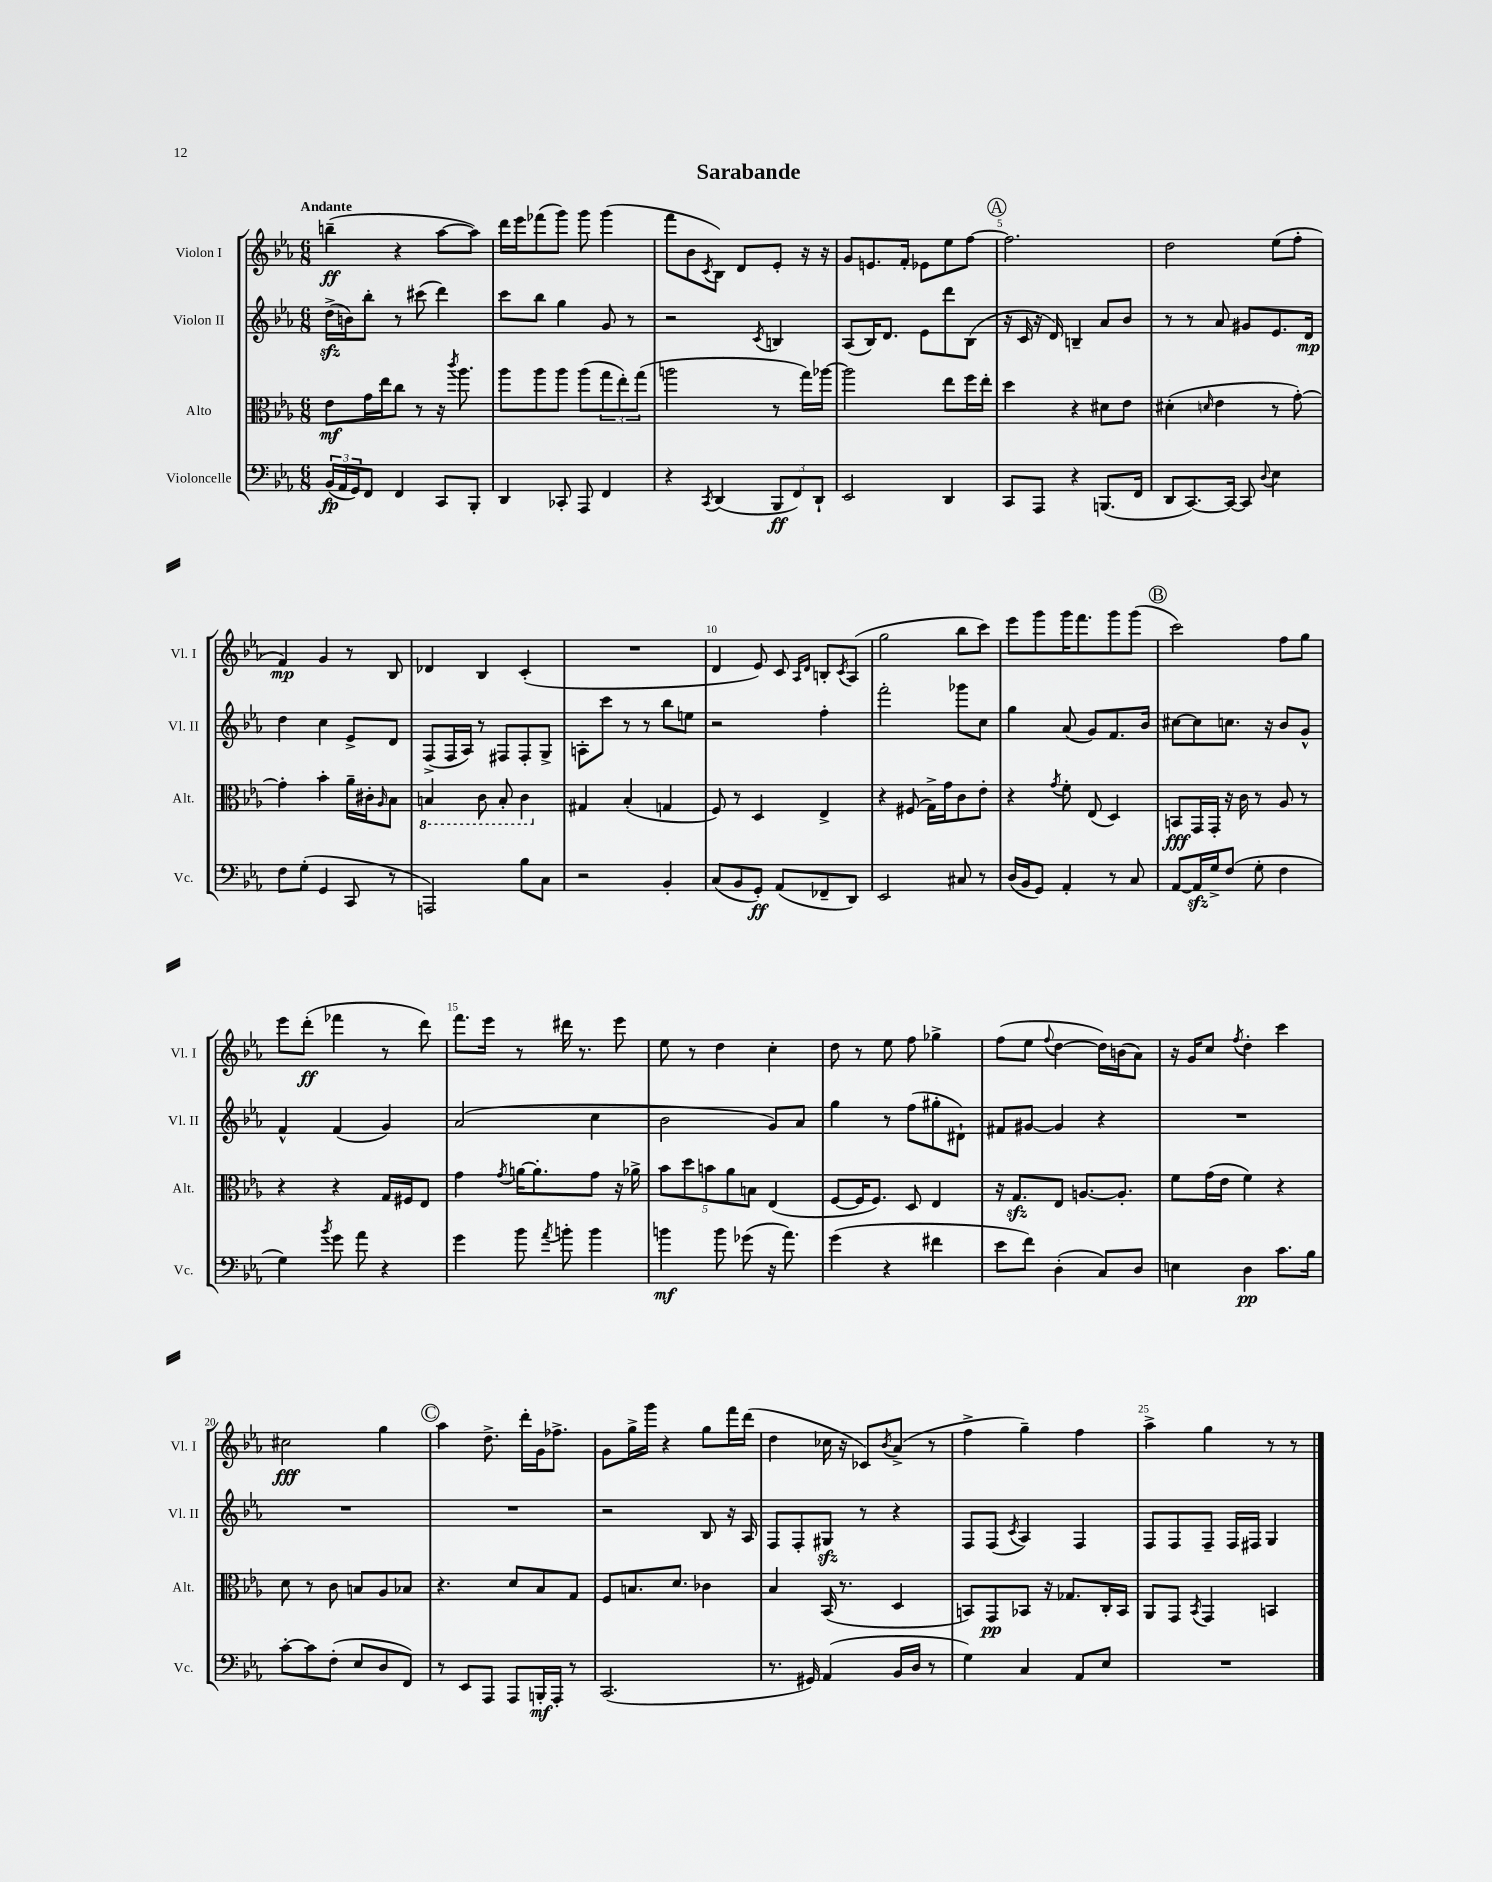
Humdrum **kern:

**kern	**dynam	**kern	**dynam	**kern	**dynam	**kern	**dynam
*part4	*part4	*part3	*part3	*part2	*part2	*part1	*part1
*staff4	*staff4	*staff3	*staff3	*staff2	*staff2	*staff1	*staff1
*I"Violoncelle	*	*I"Alto	*	*I"Violon II	*	*I"Violon I	*
*I'Vc.	*	*I'Alt.	*	*I'Vl. II	*	*I'Vl. I	*
*clefF4	*	*clefC3	*	*clefG2	*	*clefG2	*
*k[b-e-a-]	*	*k[b-e-a-]	*	*k[b-e-a-]	*	*k[b-e-a-]	*
*M6/8	*	*M6/8	*	*M6/8	*	*M6/8	*
=1	=1	=1	=1	=1	=1	=1	=1
!	!	!	!	!	!	!LO:TX:a:B:t=Andante	!
(24BB-/LL	fp	8e-\L	mf	(16ddzz^\LL	.	(4bbn~\	ff
24AA-/	.	.	.	.	.	.	.
.	.	.	.	16bn\J)	.	.	.
24GG/J)	.	.	.	.	.	.	.
8FF/J	.	16g\L	.	8bb-'\J	.	.	.
.	.	16ee-\J	.	.	.	.	.
4FF/	.	8cc\J	.	8r	.	4r	.
.	.	8r	.	(8ccc#X\	.	.	.
8CC/L	.	16r	.	4ddd\)	.	[8aa-\L	.
.	.	8qccc/	.	.	.	.	.
.	.	8.aa-\	.	.	.	.	.
8BBB-'/J	.	.	.	.	.	8aa-\J])	.
=2	=2	=2	=2	=2	=2	=2	=2
4DD/	.	8aa-\L	.	8ccc\L	.	16ddd\LL	.
.	.	.	.	.	.	16eee-\J	.
.	.	8aa-\	.	8bb-\J	.	(8fff-X\	.
8CC-X'/	.	8aa-\J	.	4gg\	.	8ggg\J)	.
8AAA-/	.	(8aa-\L	.	.	.	8ggg\	.
4FF/	.	12gg\	.	8g/	.	(4ggg\	.
.	.	12ee-'\)	.	.	.	.	.
.	.	.	.	8r	.	.	.
.	.	(12gg\J	.	.	.	.	.
=3	=3	=3	=3	=3	=3	=3	=3
4r	.	2aan\	.	2r	.	8fff\L	.
.	.	.	.	.	.	8b-\	.
8qCC/	.	.	.	.	.	8qc/	.
(4DD/	.	.	.	.	.	8B-\J)	.
.	.	.	.	.	.	8d/L	.
.	.	.	.	8qc/	.	.	.
12BBB-/L	ff	8r	.	4Bn/	.	8e-'/J	.
12FF/)	.	.	.	.	.	.	.
.	.	16gg\LL)	.	.	.	16r	.
12DD`/J	.	.	.	.	.	.	.
.	.	[16aa-X\JJ	.	.	.	16r	.
=4	=4	=4	=4	=4	=4	=4	=4
2EE-/	.	2aa-\]	.	(8A-/L	.	8g/L	.
.	.	.	.	16B-/K)	.	8.en/	.
.	.	.	.	8.d/J	.	.	.
.	.	.	.	.	.	16f'/Jk	.
.	.	.	.	8e-\L	.	8e-X\L	.
4DD/	.	8ee-\L	.	8ddd\	.	8ee-\	.
.	.	16ff\L	.	(8B-\J	.	[8ff\J	.
.	.	16ee-'\JJ	.	.	.	.	.
!!LO:REH:place=s1:t=A
=5	=5	=5	=5	=5	=5	=5	=5
8CC/L	.	4dd\	.	16r	.	2.ff\]	.
.	.	.	.	16c/	.	.	.
8AAA-/J	.	.	.	16r	.	.	.
.	.	.	.	16d/)	.	.	.
4r	.	4r	.	4Bn~/	.	.	.
(8.BBBn/L	.	8d#X\L	.	8a-/L	.	.	.
.	.	8e-\J	.	8b-/J	.	.	.
16FF/Jk	.	.	.	.	.	.	.
=6	=6	=6	=6	=6	=6	=6	=6
8DD/L	.	(4d#X'\	.	8r	.	2dd\	.
[8.CC/)	.	.	.	8r	.	.	.
.	.	16qqdn/	.	.	.	.	.
.	.	4e-\	.	8a-/	.	.	.
16CC/Jk_	.	.	.	.	.	.	.
8CC/]	.	.	.	8g#X/L	.	.	.
8qqD/	.	.	.	.	.	.	.
4E-\	.	8r	.	8.e-/	.	(8ee-\L	.
.	.	[8g'\)	.	.	.	8ff'\J	.
.	.	.	.	16d/Jk	mp	.	.
!!LO:LB:g=z
=7	=7	=7	=7	=7	=7	=7	=7
8F\L	.	4g'\]	.	4dd\	.	4f/)	mp
(8G'\J	.	.	.	.	.	.	.
4GG/	.	4b-'\	.	4cc\	.	4g/	.
8CC/	.	16a-~\LL	.	8e-^/L	.	8r	.
.	.	16c#X'\J	.	.	.	.	.
.	.	16qqA-/	.	.	.	.	.
8r	.	8B-\J	.	8d/J	.	8B-/	.
=8	=8	=8	=8	=8	=8	=8	=8
*	*	*8ba	*	*	*	*	*
2AAAn/)	.	4BBn/	.	(8F^/L	.	4d-X/	.
.	.	.	.	16F/L	.	.	.
.	.	.	.	16A-/JJ)	.	.	.
.	.	8C\	.	8r	.	4B-/	.
.	.	8BB'/	.	8F#X/L	.	.	.
8B-\L	.	4C\	.	8F#'/	.	(4c'/	.
8C\J	.	.	.	8G^/J	.	.	.
=9	=9	=9	=9	=9	=9	=9	=9
*	*	*X8ba	*	*	*	*	*
2r	.	4G#X/	.	8An'\L	.	2.r	.
.	.	.	.	8ccc\J	.	.	.
.	.	(4B-'/	.	8r	.	.	.
.	.	.	.	8r	.	.	.
4BB-'/	.	4Gn/	.	8bb-\L	.	.	.
.	.	.	.	8een\J	.	.	.
=10	=10	=10	=10	=10	=10	=10	=10
(8C/L	.	8F/)	.	2r	.	4d/	.
8BB-/	.	8r	.	.	.	.	.
8GG'/J)	ff	4D/	.	.	.	8e-/)	.
(8AA-/L	.	.	.	.	.	8c/	.
.	.	.	.	.	.	16qqA-/LL	.
.	.	.	.	.	.	16qqd/JJ	.
8FF-X~/	.	4E-^/	.	4ff'\	.	8Bn'/L	.
.	.	.	.	.	.	8qc/	.
8DD/J)	.	.	.	.	.	(8A-/J	.
=11	=11	=11	=11	=11	=11	=11	=11
2EE-/	.	4r	.	2fff'\	.	2gg\	.
.	.	(8F#X/	.	.	.	.	.
.	.	16G^\LL)	.	.	.	.	.
.	.	16g\J	.	.	.	.	.
8C#X/	.	8c\	.	8ggg-X\L	.	8bb-\L	.
8r	.	8e-'\J	.	8cc\J	.	8ccc\J)	.
=12	=12	=12	=12	=12	=12	=12	=12
(16D/LL	.	4r	.	4gg\	.	8eee-\L	.
16BB-/J	.	.	.	.	.	.	.
8GG/J)	.	.	.	.	.	8ggg\	.
.	.	8qg/	.	.	.	.	.
4AA-'/	.	8f'\	.	(8a-/	.	16ggg\K	.
.	.	.	.	.	.	8.fff\	.
.	.	(8E-/	.	8g/L)	.	.	.
8r	.	4D/)	.	8.f/	.	8ggg\	.
8C/	.	.	.	.	.	(8ggg\J	.
.	.	.	.	16b-/Jk	.	.	.
!!LO:REH:place=s1:t=B
=13	=13	=13	=13	=13	=13	=13	=13
[8AA-/L	.	8BBn/L	fff	[8cc#X\L	.	2ccc\)	.
16AA-zz/L]	.	16GG/L	.	8cc#\]	.	.	.
16G^/J	.	16GG'/JJ	.	.	.	.	.
(8F/J	.	16r	.	8.ccn\J	.	.	.
.	.	16c\	.	.	.	.	.
8G'\	.	8r	.	.	.	.	.
.	.	.	.	16r	.	.	.
4F\	.	8A-/	.	8b-/L	.	8ff\L	.
.	.	8r	.	8g^^/J	.	8gg\J	.
!!LO:LB:g=z
=14	=14	=14	=14	=14	=14	=14	=14
4G\)	.	4r	.	4f^^/	.	8eee-\L	.
.	.	.	.	.	.	(8ddd'\J	ff
8qb-/	.	.	.	.	.	.	.
8g\	.	4r	.	(4f/	.	4fff-X\	.
8a-\	.	.	.	.	.	.	.
4r	.	16G/LL	.	4g/)	.	8r	.
.	.	16F#X/J	.	.	.	.	.
.	.	8E-/J	.	.	.	8ddd\)	.
=15	=15	=15	=15	=15	=15	=15	=15
4g\	.	4g\	.	(2a-/	.	8.fff\L	.
.	.	.	.	.	.	16eee-\Jk	.
.	.	8qg/	.	.	.	.	.
8b-\	.	[16an\KL	.	.	.	8r	.
.	.	8.a'\]	.	.	.	.	.
8qa-/	.	.	.	.	.	.	.
8bn'\	.	.	.	.	.	16ddd#X\	.
.	.	.	.	.	.	8.r	.
4b\	.	8g\J	.	4cc\	.	.	.
.	.	16r	.	.	.	8eee-\	.
.	.	16a-X^\	.	.	.	.	.
=16	=16	=16	=16	=16	=16	=16	=16
4bn\	mf	10b-\L	.	2b-\	.	8ee-\	.
.	.	10dd\	.	.	.	.	.
.	.	.	.	.	.	8r	.
.	.	10bn\	.	.	.	.	.
8b\	.	.	.	.	.	4dd\	.
.	.	10a-\	.	.	.	.	.
(8g-X\	.	.	.	.	.	.	.
.	.	10Bn\J	.	.	.	.	.
16r	.	(4E-/	.	8g/L)	.	4cc'\	.
8.a-\)	.	.	.	.	.	.	.
.	.	.	.	8a-/J	.	.	.
=17	=17	=17	=17	=17	=17	=17	=17
(4g\	.	[8F/L	.	4gg\	.	8dd\	.
.	.	16F/K]	.	.	.	8r	.
.	.	8.F/J)	.	.	.	.	.
4r	.	.	.	8r	.	8ee-\	.
.	.	8D/	.	(8ff\L	.	8ff\	.
4f#X\	.	4E-/	.	8gg#X'\	.	4gg-X^\	.
.	.	.	.	8d#X`\J)	.	.	.
=18	=18	=18	=18	=18	=18	=18	=18
8e-\L	.	16r	.	8f#X/L	.	(8ff\L	.
.	.	8.Gzz/L	.	.	.	.	.
8f\J)	.	.	.	[8g#X/J	.	8ee-\J	.
.	.	.	.	.	.	8qqff/	.
(4D'\	.	8E-/J	.	4g#/]	.	[4dd\	.
.	.	[8.An/L	.	.	.	.	.
8C/L)	.	.	.	4r	.	16dd\LL])	.
.	.	8.A'/J]	.	.	.	(16bn\J	.
8D/J	.	.	.	.	.	8a-\J)	.
=19	=19	=19	=19	=19	=19	=19	=19
4En\	.	8f\L	.	2.r	.	16r	.
.	.	.	.	.	.	16g/KL	.
.	.	(16g\L	.	.	.	8cc/J	.
.	.	16e-\JJ	.	.	.	.	.
.	.	.	.	.	.	8qff/	.
4D\	pp	4f\)	.	.	.	4dd'\	.
8.c\L	.	4r	.	.	.	4ccc\	.
16B-\Jk	.	.	.	.	.	.	.
!!LO:LB:g=z
=20	=20	=20	=20	=20	=20	=20	=20
[8c'\L	.	8d\	.	2.r	.	2cc#X\	fff
8c\]	.	8r	.	.	.	.	.
(8F'\J	.	8c\	.	.	.	.	.
8E-/L	.	8Bn/L	.	.	.	.	.
8D/	.	8A-/	.	.	.	4gg\	.
8FF/J)	.	8B-X/J	.	.	.	.	.
!!LO:REH:place=s1:t=C
=21	=21	=21	=21	=21	=21	=21	=21
8r	.	4.r	.	2.r	.	4aa-\	.
8EE-/L	.	.	.	.	.	.	.
8AAA-/J	.	.	.	.	.	8.dd^\	.
8AAA-/L	.	8d/L	.	.	.	.	.
.	.	.	.	.	.	16ddd'\LL	.
16BBBn'/L	mf	8B-/	.	.	.	16g\J	.
16AAA-'/JJ	.	.	.	.	.	8.ff-X^\J	.
8r	.	8G/J	.	.	.	.	.
=22	=22	=22	=22	=22	=22	=22	=22
(2.CC/	.	8F/L	.	2r	.	8g\L	.
.	.	8.Bn/	.	.	.	16gg^\L	.
.	.	.	.	.	.	16ggg\JJ	.
.	.	.	.	.	.	4r	.
.	.	8.d/J	.	.	.	.	.
.	.	4c-X\	.	8B-/	.	8gg\L	.
.	.	.	.	16r	.	16fff\L	.
.	.	.	.	16A-/	.	(16ddd\JJ	.
=23	=23	=23	=23	=23	=23	=23	=23
8.r	.	4B-/	.	8F/L	.	4dd\	.
.	.	.	.	8F'/	.	.	.
16GG#X/)	.	.	.	.	.	.	.
(4AA-/	.	(16BB-/	.	8G#Xzz/J	.	16cc-X\	.
.	.	8.r	.	.	.	16r	.
.	.	.	.	8r	.	8c-X/L)	.
.	.	.	.	.	.	8qb-/	.
16BB-/LL	.	4D/	.	4r	.	(8a-^/J	.
16D/JJ	.	.	.	.	.	.	.
8r	.	.	.	.	.	8r	.
=24	=24	=24	=24	=24	=24	=24	=24
4G\)	.	8BBn/L)	.	8F/L	.	4ff^\	.
.	.	8GG/	pp	(8F/J	.	.	.
.	.	.	.	8qc/	.	.	.
4C/	.	8BB-X/J	.	4A-/)	.	4gg~\)	.
.	.	16r	.	.	.	.	.
.	.	8.G-X/L	.	.	.	.	.
8AA-/L	.	.	.	4F/	.	4ff\	.
8E-/J	.	16C'/L	.	.	.	.	.
.	.	16BB-/JJ	.	.	.	.	.
=25	=25	=25	=25	=25	=25	=25	=25
2.r	.	8AA-/L	.	8F/L	.	4aa-^\	.
.	.	8GG/J	.	8F/	.	.	.
.	.	8qBB-/	.	.	.	.	.
.	.	4GG/	.	8F~/J	.	4gg\	.
.	.	.	.	16F/LL	.	.	.
.	.	.	.	16F#X/JJ	.	.	.
.	.	4BBn/	.	4G/	.	8r	.
.	.	.	.	.	.	8r	.
==	==	==	==	==	==	==	==
*-	*-	*-	*-	*-	*-	*-	*-
